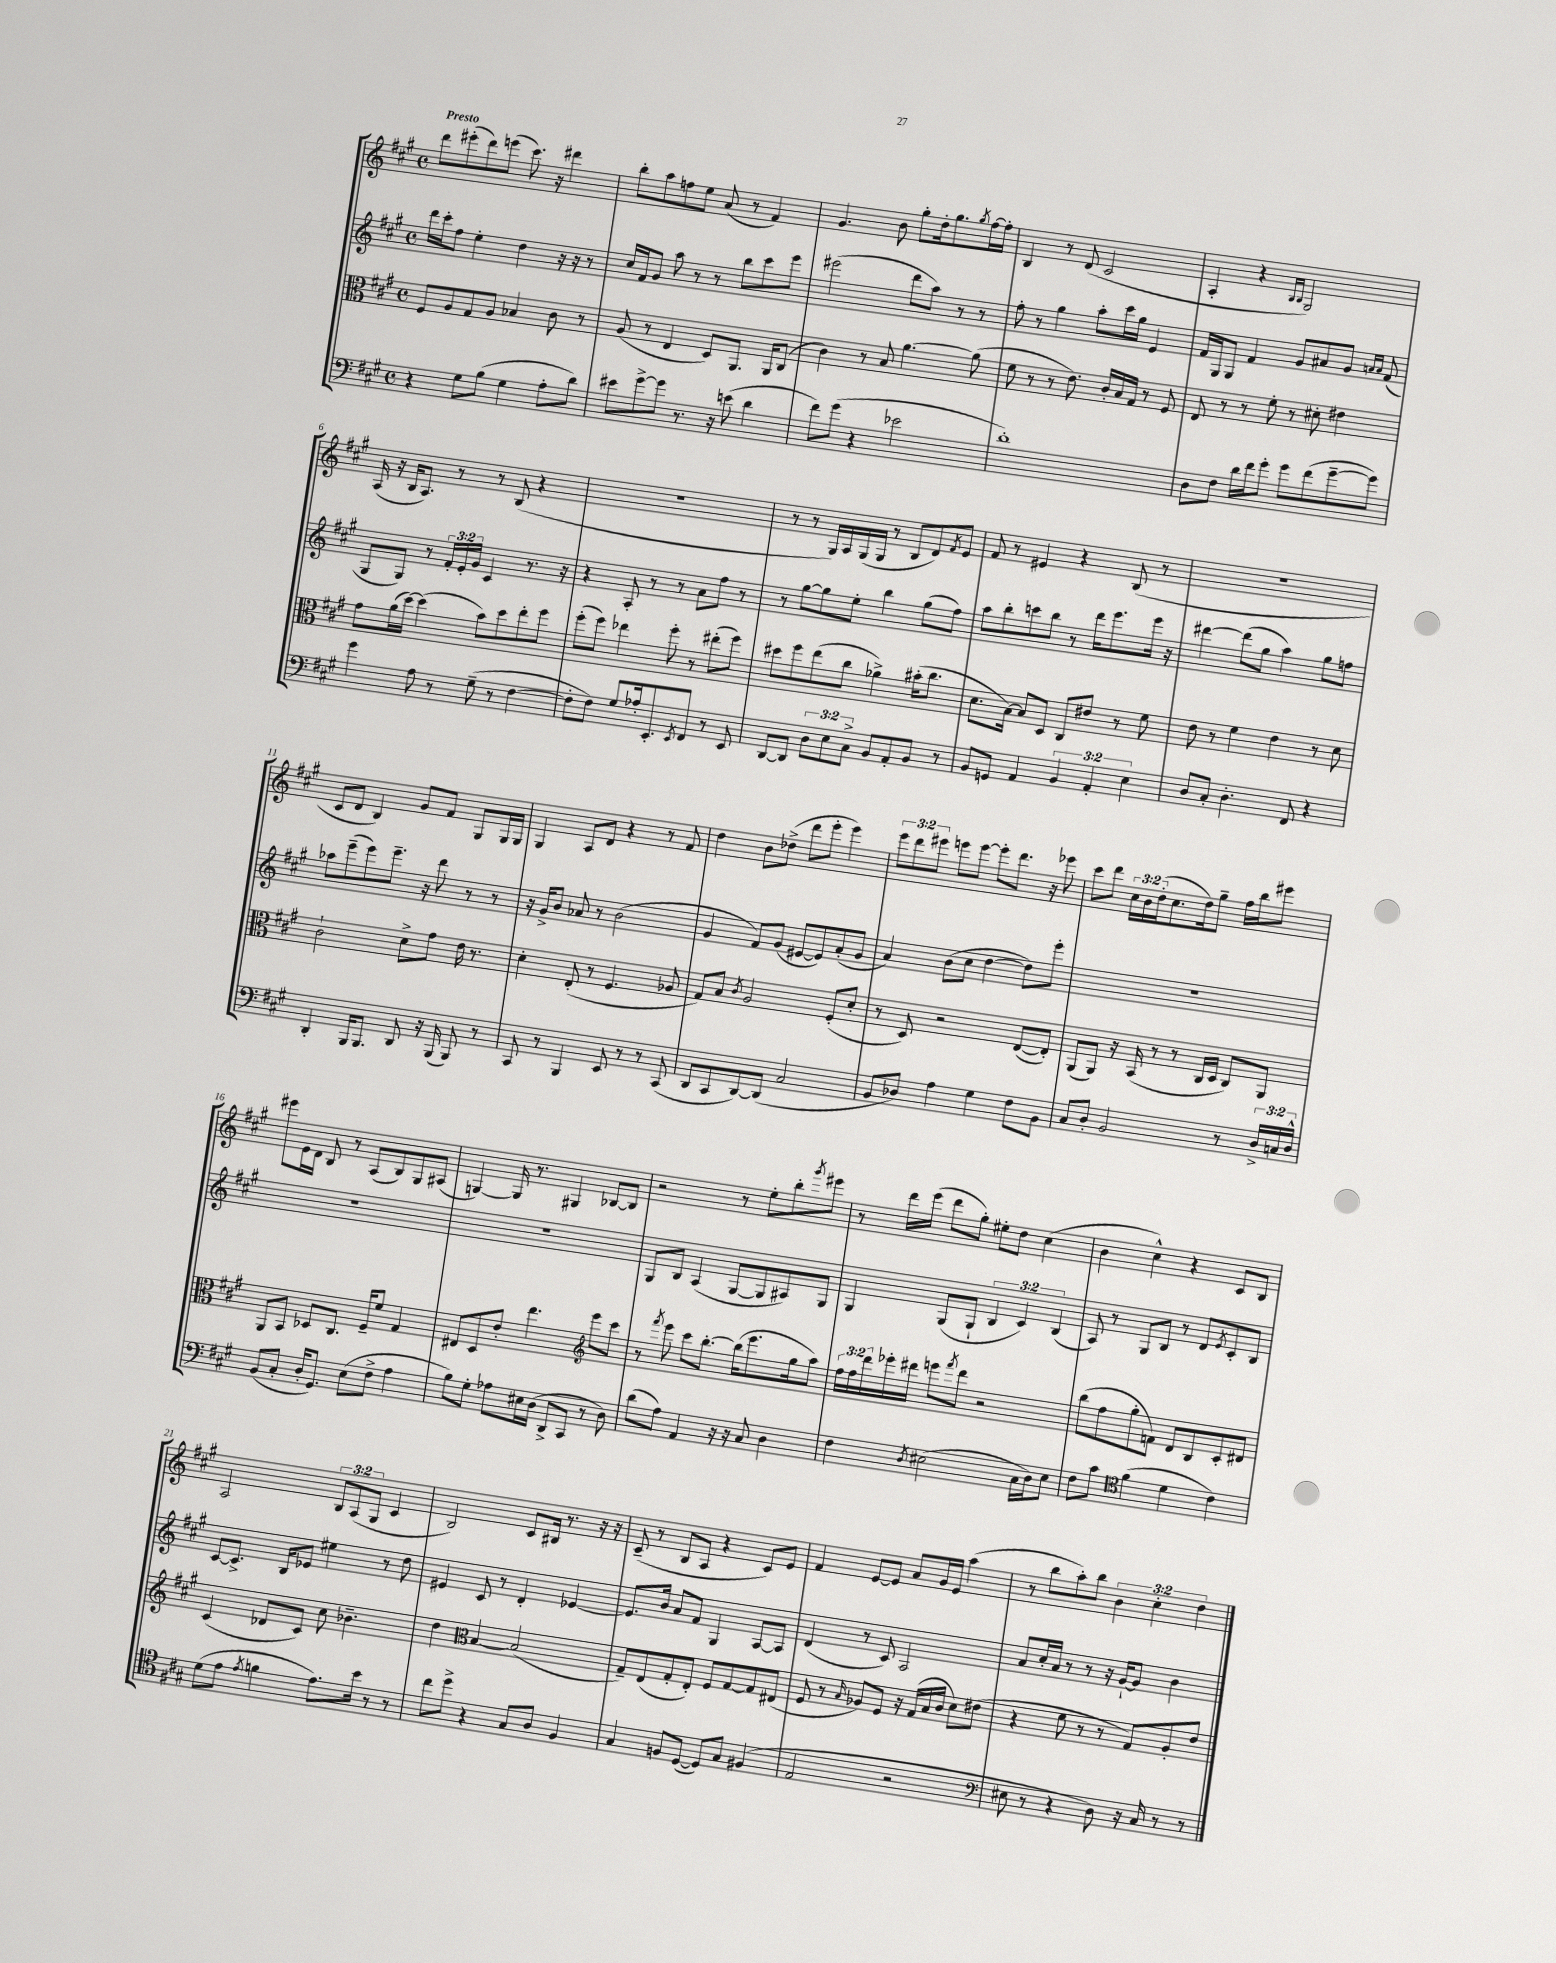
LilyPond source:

<<
\new StaffGroup <<
\new Staff = "s0" {
    \clef treble \key a \major \defaultTimeSignature \time 4/4 \override Staff.TupletNumber.text = #tuplet-number::calc-fraction-text \tempo "Presto"
    d'''8 eis'''8-.( d'''8) e'''8( cis'''8.) r16 dis'''4 |
    b''8-. a''8 f''8 e''8 a'8( r8 fis'4) |
    gis'4. b'8 gis''8-. d''16-. gis''8. \acciaccatura { gis''8 } fis''16~ fis''16-. |
    b4 r8 d'8( cis'2 |
    a4-. r4 \grace { b16 b16 } gis2) |
    a16( r16 b16 a8.) r8 r8 b8( r4 |
    R1 |
    r8 r8 gis16) a16 gis16( gis16 r8 b8 d'8) \acciaccatura { fis'8 } e'8 |
    fis'8 r8 eis'4 r4 b8( r8 |
    R1 |
    cis'8 d'8 b4) gis'8 fis'8 gis8 gis16 gis16 |
    gis4 a8 d'8 r4 r8 fis'8 |
    d''4 b'8 des''8->( d'''8 e'''8-. e'''4) |
    \tuplet 3/2 { e'''8 d'''8 eis'''8 } e'''8 e'''8~ e'''8-. d'''8. r16 ees'''8 |
    cis'''8 d'''8 \tuplet 3/2 { cis''16 b'16 d''16-.( } cis''8. d''16) gis''8-- fis''16 b''16 eis'''8 |
    eis'''8 e'16 d'16 b8 r8 a8( b8) gis8 ais8( |
    g4~) g16 r8. gis4 bes8~ bes8 |
    r2 r8 e''8-. b''8-. \acciaccatura { gis'''8 } eis'''8 |
    r8 d'''16 e'''16( d'''8 gis''8-.) eis''8-. d''8 cis''4( |
    b'4 cis''4-^) r4 cis'8 b8 |
    a2 \tuplet 3/2 { b8 a8( gis8 } cis'4 |
    b2) cis'8 bis16 r8. r16 r16 |
    cis'8--( r8 b8 a8 r4 cis'8) e'8 |
    fis'4 e'8~ e'8 a'8 gis'16 e'16 a''4( |
    r8 b''8 a''8-.) b''8 \tuplet 3/2 { b'4 cis''4-. d''4 } \bar "|." |
}
\new Staff = "s1" {
    \clef treble \key a \major \defaultTimeSignature \time 4/4 \override Staff.TupletNumber.text = #tuplet-number::calc-fraction-text
    d'''16 cis'''16-. fis''8 e''4-. d''4 r16 r16 r8 |
    cis''16 fis'16 gis'8 a''8 r8 r8 b''8 cis'''8 e'''8 |
    eis'''2( d'''8 a''8) r8 r8 |
    fis''8-. r8 gis''4 a''8-. cis'''16 gis''16 e'4 |
    fis'16 gis16 gis8 fis'4 gis'8 ais'8 gis'8 \grace { a'16 a'16 } fis'8( |
    gis8 gis8) r8 \tuplet 3/2 { fis'16-. e'16-. gis'16 } cis'4 r8. r16 |
    r4 a8-. r8 r8 a'8 fis''8 r8 |
    r8 gis''8~ gis''8 e''8-. b''4 gis''8( fis''8) |
    a''8 b''8-. c'''8 b''8 r8 d'''16 e'''8. e'''16 r16 |
    dis'''4~ dis'''8( gis''8 a''4) gis''8 f''8 |
    aes''8 e'''8--( e'''8) e'''8.-- r16 d'''8 r8 r8 |
    r16 gis'16-> b'8 aes'8 r8 b'2( |
    gis'4 fis'8) gis'8( eis'8~ eis'8) a'8-.( gis'8 |
    a'4) b'8( cis''8 d''4~ d''8) e'''8-. |
    R1 |
    R1 |
    R1 |
    gis8 b8 a4( gis8~ gis8 ais8) gis8 |
    gis4 gis8( gis8-! \tuplet 3/2 { b4 cis'4) b4( } |
    a8) r8 gis8 b8 r8 d'8 \acciaccatura { e'8 } cis'8-. b8 |
    cis'8~ cis'8.-> b16 ees'8 eis''4 r8 d''8 |
    eis'4 cis'8 r8 d'4-. ees'4~ |
    ees'8. b'16 a'8 fis'8 gis4 a8~ a8 |
    d'4( r8 cis'8) a2 |
    a'8 cis''16-. a'16 r8 r8 r16 gis'16~-! gis'8 b'4 \bar "|." |
}
\new Staff = "s2" {
    \clef alto \key a \major \defaultTimeSignature \time 4/4 \override Staff.TupletNumber.text = #tuplet-number::calc-fraction-text
    fis8 a8 gis8 a8 bes4 cis'8 r8 |
    a8( r8 e4 d8) a,8. a,16 cis8( |
    cis'4) r8 b8 a'4.~ a'8( |
    fis'8 r8 r8 e'8.) cis'16-. b16 gis16 r8 fis8 |
    e8 r8 r8 fis'8-. r8 dis'8-. eis'4 |
    gis'8 a'16( d''16~) d''4( b'8) d''8 e''8-. fis''8 |
    fis''8-.( fis''8) ees''4 fis''8-. r8 eis''8-.( fis''8) |
    dis''8 fis''8 e''8( cis''8 aes'4->) bis'16-.( cis''8. |
    d'8. b16~) b8 d8 cis8 eis'8 r8 fis'8 |
    e'8 r8 fis'4 e'4 r8 d'8 |
    cis'2-! d'8-> gis'8 e'16 r8. |
    d'4-. e8-.( r8 fis4. aes8 |
    gis8) b8 \acciaccatura { cis'8 } a2 fis8-.( d'8-. |
    r8 d8) r2 e8~( e8-.) |
    a,8( a,8) r16 b,16( r8 r8 cis16 d16 cis8) a,8 |
    a,8 b,8 des8 cis8. fis16-- fis'8 gis4 |
    eis8 d8 e'8-. e''4. \clef treble e'''8 cis'''8 |
    r8 \acciaccatura { fis'''8 } e'''8 cis'''8 b''8.~-. b''16( e'''8. gis''16 a''8) |
    \tuplet 3/2 { fis''16 fis''16 d'''16 } ees'''16-. dis'''16 e'''8 \acciaccatura { fis'''8 } dis'''8 r2 |
    b''8( fis''8 gis''8-. f'8) d'8 b8 cis'8-. dis'8 |
    cis'4( des'8 cis'8) cis''8 bes'4.-- |
    d''4 \clef alto b4~ b2( |
    gis8--) e8( gis8-. e8-.) fis8 gis8~ gis8 eis8( |
    fis8 r8 \grace { b16 } aes8) fis8 r16 gis16( b16 cis'16 d'8) eis'8( |
    r4 fis'8 r8 r8 gis8) a8-. e'8 \bar "|." |
}
\new Staff = "s3" {
    \clef bass \key a \major \defaultTimeSignature \time 4/4 \override Staff.TupletNumber.text = #tuplet-number::calc-fraction-text
    r4 gis8 b8( gis4 a8-. d'8) |
    eis'8 gis'8~-> gis'8 r8. r16 e'8( d'4 |
    fis'8) gis'8( r4 ees'2 |
    d'1-.) |
    d8 fis8 d'16 fis'16 gis'8-. gis'8 fis'8( gis'8~-- gis'8) |
    gis'4 a8 r8 gis8--( r8 fis4~ |
    fis8-. fis8) gis8 aes16-. e,8.-. \acciaccatura { e,8 } fis,8 r8 e,8 |
    d,8~ d,8 \tuplet 3/2 { d8 e8 cis8-> } b,8 a,8-. b,8 r8 |
    b,8 g,8 a,4 \tuplet 3/2 { b,4 a,4-. e4 } |
    d8 cis8-. d4.-. fis,8 r4 |
    d,4-. b,,16 b,,8. d,8 r16 b,,16( b,,8) r8 |
    cis,8 r8 b,,4 e,8 r8 r8 cis,8( |
    d,8 cis,8 d,8~) d,8( cis2 |
    b,8 des8) a4 gis4 fis8 b,8 |
    cis8 d8-. b,2 r8 \tuplet 3/2 { d16-> c16 d16-^ } |
    b,8( cis8-. d16-. gis,8.) e8( fis8-> a4 |
    b8) gis8-. aes8 eis16 d16( d,8-> cis,8 r8 d8) |
    d'8( a8) a,4 r16 r16 cis8 d4 |
    fis4 \acciaccatura { d8 } eis2( cis16 d16) eis8 |
    fis8 cis'8 \clef tenor fis'4( d'4 cis'4) |
    d'8( e'8 \acciaccatura { e'8 } f'4 e'8.) b'16 r8 r8 |
    cis''8 d''8-> r4 gis8 a8 fis4 |
    gis4 f8 d8~( d8) gis8 fis4( |
    e2 r2 |
    \clef bass eis8 r8 r4 d8) r16 cis16 r8 r8 \bar "|." |
}
>>
>>
